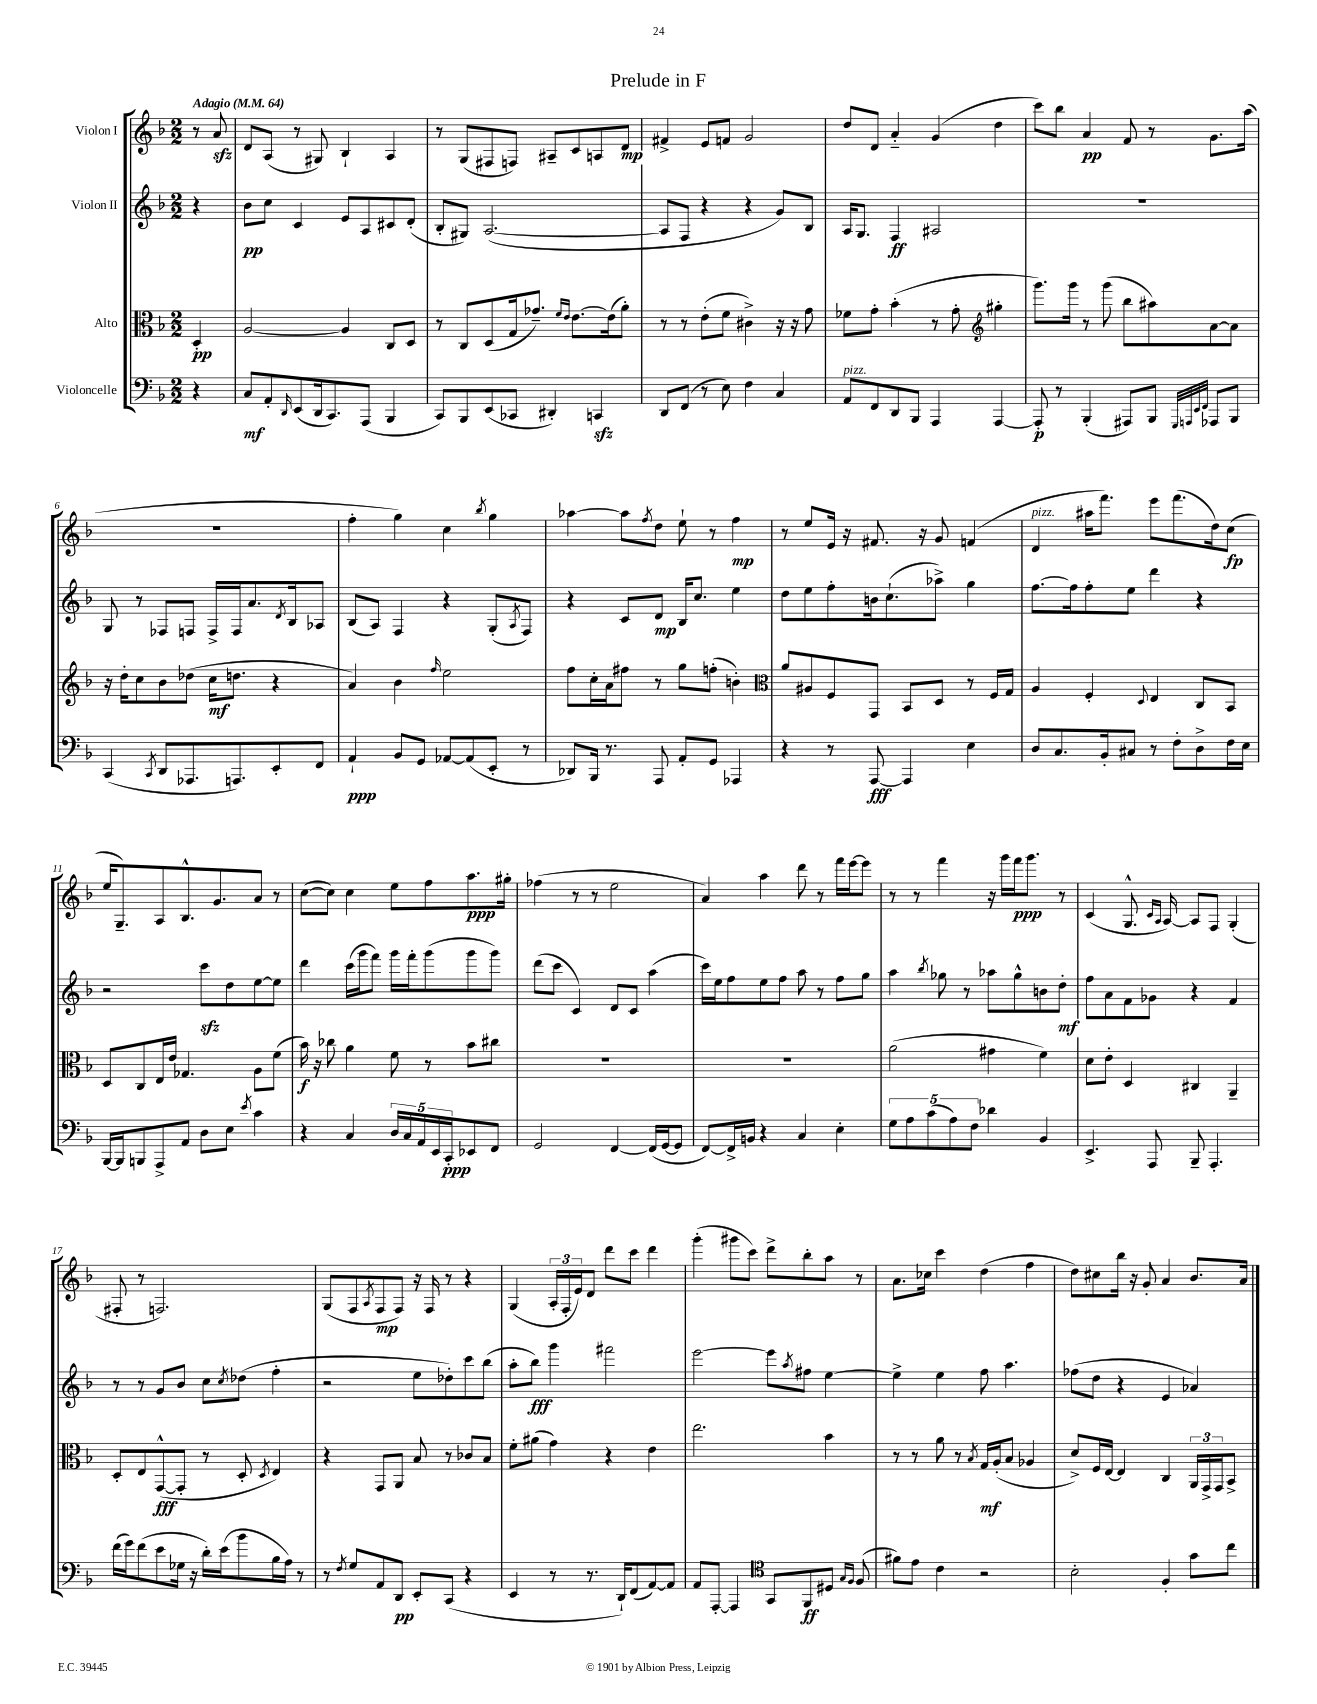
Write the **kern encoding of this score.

**kern	**kern	**kern	**kern
*staff4	*staff3	*staff2	*staff1
*clefF4	*clefC3	*clefG2	*clefG2
*k[b-]	*k[b-]	*k[b-]	*k[b-]
*M2/2	*M2/2	*M2/2	*M2/2
*MM64	*MM64	*MM64	*MM64
4r	4D'	4r	8r
.	.	.	8a
=	=	=	=
8C	[2A	8b-	8d
8AA'	.	8cc	(8A
16qqDD	.	.	.
(8EE	.	4c	8r
16DD	.	.	8G#)
8.CC)	.	.	.
.	4A]	8e	4B-`
(8AAA	.	8A	.
4BBB-	8C	8c#	4A
.	8D	(8d'	.
=	=	=	=
8CC)	8r	8B-'	8r
8BBB-	8C	8G#)	(8G
(8EE	(8D	([2.A	8F#
8CC-	16G	.	8F)
.	8.g-~)	.	.
4DD#')	.	.	8A#~
.	16qqf	.	.
.	16qqe	.	.
.	[8.e	.	8c
4CC	.	.	8A
.	(16e]	.	.
.	8a')	.	8d
=	=	=	=
8DD	8r	8A]	4f#^
(8FF	8r	8F	.
8r	(8e'	4r	8e
8E)	8f	.	8f
4F	4c#^)	4r	2g
4C	16r	8g)	.
.	16r	.	.
.	8g	8B-	.
=	=	=	=
8AA	8f-	16A	8dd
.	.	8.G	.
8FF	8g'	.	8d
8DD	(4b-'	4F	4a'~
8BBB-	.	.	.
4AAA	8r	2A#	(4g
.	8g'	.	.
*	*clefG2	*	*
[4AAA	4gg#'	.	4dd
=	=	=	=
8AAA']	8.ggg)	1r	8ccc)
8r	.	.	8bb-
.	16ggg	.	.
(4BBB-'	8r	.	4a
.	(8ggg	.	.
8AAA#)	8bb-	.	8f
8BBB-	8aa#)	.	8r
32qqGGG	.	.	.
32qqAAA	.	.	.
32qqEE	.	.	.
32qqFF	.	.	.
8AAA-	[8a	.	8.g
8BBB-	8a]	.	.
.	.	.	(16aa
=	=	=	=
(4CC	16r	8G	1r
.	16dd'	.	.
.	8cc	8r	.
8qCC	.	.	.
8DD	8b-	8F-	.
8.AAA-	(8dd-	8F	.
.	16cc	16F^	.
8.AAA)	8.dd	16F	.
.	.	8.a	.
8EE'	4r	.	.
.	.	8qd	.
.	.	16B-	.
8FF	.	8A-	.
=	=	=	=
4AA`	4a)	(8B-	4ff'
.	.	8A)	.
8BB-	4b-	4F	4gg)
8GG	.	.	.
.	16qqff	.	.
[8AA-	2ee	4r	4cc
(8AA-]	.	.	.
.	.	.	8qbb-
8EE'	.	(8G'	4gg
.	.	8qA	.
8r	.	8F)	.
=	=	=	=
8DD-)	8ff	4r	[4aa-
16BBB-	16cc'	.	.
8.r	16a	.	.
.	8ff#	8c	8aa-]
.	.	.	8qff
8AAA	8r	8d	8dd
8AA'	8gg	16B-	8ee`
.	.	8.cc	.
8GG	(8ff'	.	8r
4AAA-	4b')	4ee	4ff
=	=	=	=
*	*clefC3	*	*
4r	8a	8dd	8r
.	8A#	8ee	8ee
8r	8F	8ff'	16e
.	.	.	16r
[8AAA	8GG	16b	8.f#
.	.	(8.cc`	.
4AAA]	8BB-	.	.
.	.	.	16r
.	8D	8aa-^)	8g
4E	8r	4gg	(4f
.	16F	.	.
.	16G	.	.
=	=	=	=
8D	4A	[8.ff	4d
8.C	.	.	.
.	.	16ff]	.
.	4F'	8ff'	16aa#
16BB-'	.	.	8.fff)
8C#	.	8ee	.
.	8qqD	.	.
8r	4E	4ddd	8eee
8F'	.	.	(8.fff
8D^	8C	4r	.
.	.	.	16dd)
16F	8BB-	.	(8cc
16E	.	.	.
=	=	=	=
[16BBB-	8D	2r	16ee
16BBB-]	.	.	8.G~)
8BBB	8C	.	.
8AAA^	16E	.	8A
.	16e	.	.
8AA	4.G-	.	8.B-^^
8D	.	8ccc	.
.	.	.	8.g
8E	.	8dd	.
8qe	.	.	.
4c	8A	[8ee	8a
.	(8f	8ee]	8r
=	=	=	=
4r	16b-)	4ddd	([8cc
.	16r	.	.
.	8cc-	.	8cc])
4C	4a	(16ccc	4cc
.	.	16ggg	.
.	.	8fff)	.
20D	8f	16ggg	8ee
20C	.	.	.
.	.	16fff'	.
20AA	.	.	.
.	8r	(8ggg	8ff
20EE	.	.	.
20CC'	.	.	.
8EE-	8b-	8ggg	8.aa
8FF	8cc#	8ggg)	.
.	.	.	16gg#'
=	=	=	=
2GG	1r	(8ddd	(4ff-
.	.	8ccc	.
.	.	4c)	8r
.	.	.	8r
[4FF	.	8d	2ee
.	.	8c	.
(16FF]	.	(4aa	.
[16GG	.	.	.
8GG]	.	.	.
=	=	=	=
[8FF)	1r	16ccc)	4a)
.	.	16ee	.
16FF^]	.	8ff	.
16BB	.	.	.
4r	.	8ee	4aa
.	.	8ff	.
4C	.	8aa	8ddd
.	.	8r	8r
4E'	.	8ff	16fff
.	.	.	[16eee
.	.	8gg	8eee]
=	=	=	=
10G	(2a	4aa	8r
10A	.	.	.
.	.	.	8r
(10c	.	.	.
.	.	8qbb-	.
.	.	8gg-	4fff
10A)	.	.	.
.	.	8r	.
10F	.	.	.
4d-	4g#	8aa-	16r
.	.	.	16ggg
.	.	8gg-^^	16fff
.	.	.	8.ggg
4BB-	4f)	8b	.
.	.	8dd'	8r
=	=	=	=
4.EE^	8d	8ff	(4c
.	8e'	8a	.
.	4D	8f	8.G^^
8AAA	.	8g-	.
.	.	.	16qqc
.	.	.	16qqA
.	.	.	[16A)
8BBB-~	4C#	4r	8A]
4.AAA'	.	.	8F
.	4AA~	4f	(4G'
=	=	=	=
(16f	8D'	8r	8F#'
16g)	.	.	.
(8f	8E	8r	8r
8e	([8GG^^	8g	2.F)
16G-	8GG']	8b-	.
16r	.	.	.
16d')	8r	8cc	.
(16e	.	.	.
.	.	8qcc	.
8b-	8D'	(8dd-	.
.	8qD	.	.
16B-	4E)	4ff'	.
16A)	.	.	.
8r	.	.	.
=	=	=	=
8r	4r	2r	(8G
8qF	.	.	.
8G	.	.	8F
.	.	.	8qA
8AA	8GG	.	8F
8DD	8AA	.	8F)
8EE'	8B-	8ee	16r
.	.	.	16F
(8CC	8r	8dd-')	8r
4r	8c-	8ccc	4r
.	8B-	(8bb-	.
=	=	=	=
4EE	8f'	8aa'	(4G
.	(8a#	8bb-)	.
8r	4g)	4ggg	24A'
.	.	.	24F'
.	.	.	24e)
8.r	.	.	8d
.	4r	2fff#	8ddd
16DD`)	.	.	.
(8FF	.	.	8ccc
[8AA)	4e	.	4ddd
8AA]	.	.	.
=	=	=	=
8AA	2.ee	[2eee	(4ggg'
[8AAA'	.	.	.
4AAA]	.	.	8ggg#
.	.	.	8ccc)
*clefC4	*	*	*
8GG	.	8eee]	8ddd^
.	.	8qaa	.
8FF	.	8ff#	8bb-'
8D#	4b-	[4ee	8aa
16qqG	.	.	.
16qqF	.	.	.
(8F	.	.	8r
=	=	=	=
8f#)	8r	4ee^]	8.a
8e	8r	.	.
.	.	.	16cc-
4c	8a	4ee	4ccc
.	8r	.	.
.	8qB-	.	.
2r	16G	8ff	(4dd
.	(16A'	.	.
.	8B-	4.aa	.
.	4A-	.	4ff
=	=	=	=
2B-'	8d^)	(8ff-	8dd)
.	16F	8dd	8cc#
.	[16E	.	.
.	4E]	4r	16bb-
.	.	.	16r
.	.	.	8g'
4F'	4C	4e	4a
8g	24AA	4a-)	8.b-
.	24GG^	.	.
.	24GG	.	.
8cc	8BB-^	.	.
.	.	.	16a
==	==	==	==
*-	*-	*-	*-
